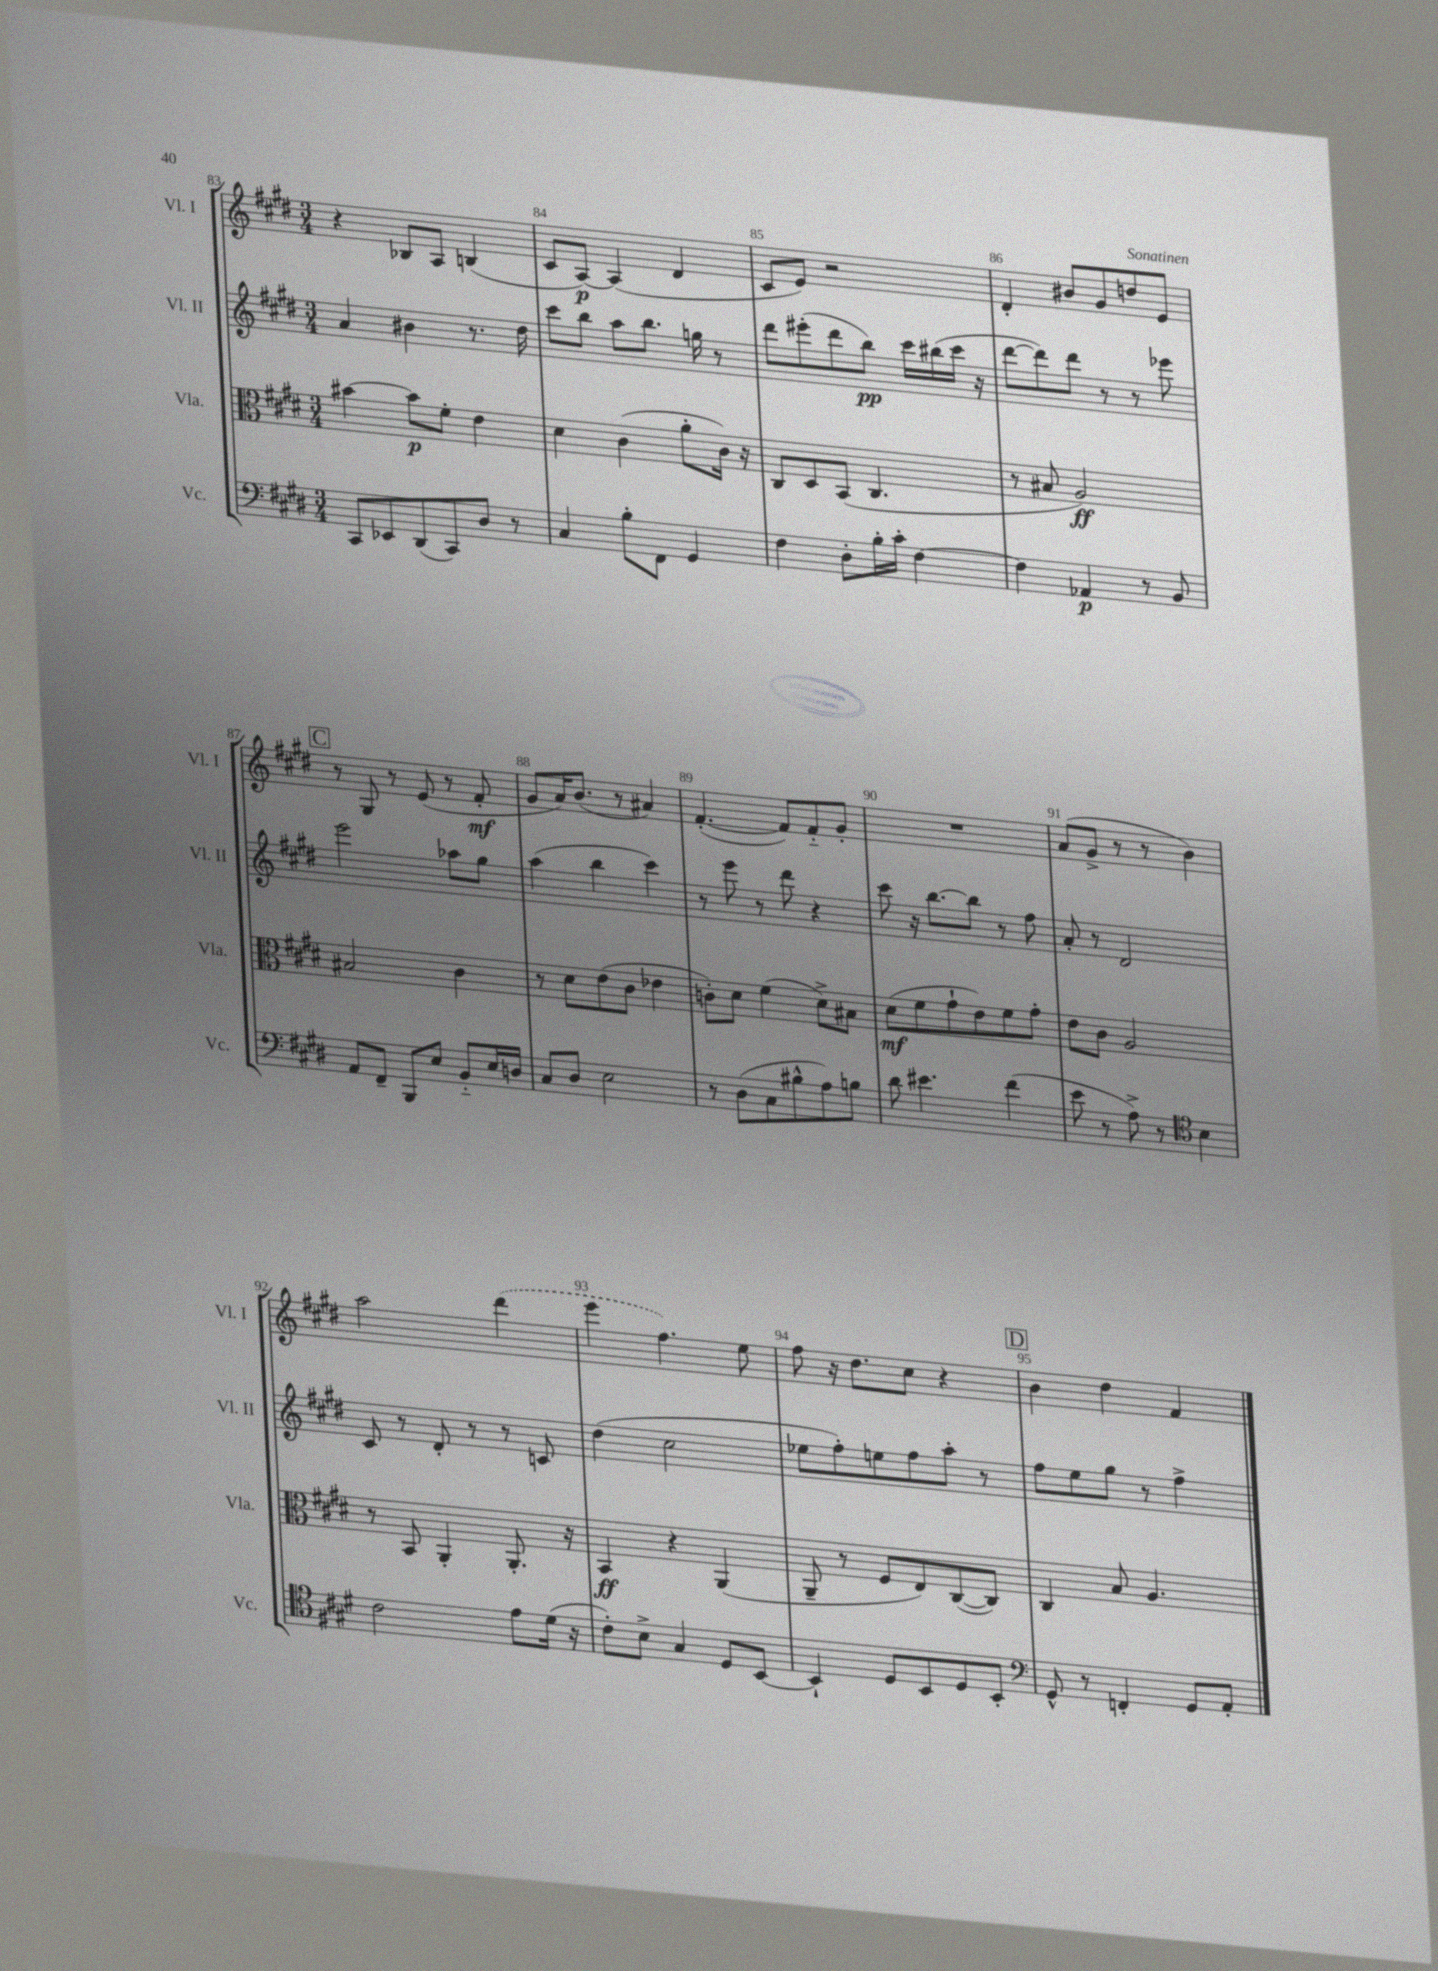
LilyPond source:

<<
\new StaffGroup <<
\new Staff = "s0" \with { instrumentName = "Vl. I" shortInstrumentName = "Vl. I" } {
    \clef treble \key e \major \numericTimeSignature \time 3/4
    r4 bes8 a8 b4( |
    cis'8 a8~\p) a4( dis'4 |
    cis'8 e'8) r2 |
    dis'4-. bis'8 gis'8 d''8 e'8 |
    \mark \markup { \box "C" } r8 gis8 r8 e'8( r8 fis'8-.\mf |
    gis'8 a'16) b'8.( r8 ais'4) |
    fis'4.~-.( fis'8) fis'8-_ gis'8-. |
    R2. |
    a'8( gis'8-> r8 r8 b'4) |
    a''2 \once \slurDashed dis'''4( |
    e'''4 fis''4.) e''8 |
    fis''8 r16 dis''8. cis''8 r4 |
    \mark \markup { \box "D" } b'4 dis''4 fis'4 \bar "|." |
}
\new Staff = "s1" \with { instrumentName = "Vl. II" shortInstrumentName = "Vl. II" } {
    \clef treble \key e \major \numericTimeSignature \time 3/4
    a'4 bis'4 r8. dis''16 |
    cis'''8 b''8 a''8 b''8. g''16 r8 |
    dis'''8 eis'''8-.( dis'''8 b''8\pp) cis'''16 bis''16( cis'''16 r16 |
    dis'''8~ dis'''8) dis'''8 r8 r8 ees'''8 |
    \mark \markup { \box "C" } e'''2 aes''8 gis''8 |
    a''4( b''4 cis'''4) |
    r8 e'''8 r8 dis'''8 r4 |
    cis'''8 r16 b''8.~ b''8 r8 fis''8 |
    a'8-. r8 dis'2 |
    cis'8 r8 dis'8-. r8 r8 c'8 |
    dis''4( cis''2 |
    ees''8 fis''8-.) e''8 fis''8 a''8-. r8 |
    \mark \markup { \box "D" } fis''8 e''8 gis''8 r8 fis''4-> \bar "|." |
}
\new Staff = "s2" \with { instrumentName = "Vla." shortInstrumentName = "Vla." } {
    \clef alto \key e \major \numericTimeSignature \time 3/4
    bis'4~ bis'8\p fis'8-. e'4 |
    dis'4 cis'4( a'8-. cis'16) r16 |
    cis8 dis8 b,8( cis4. |
    r8 bis8 a2\ff) |
    \mark \markup { \box "C" } bis2 cis'4 |
    r8 dis'8 e'8( cis'8 ees'4 |
    c'8-.) dis'8 fis'4( dis'8->) bis8 |
    dis'8\mf( fis'8 gis'8-! e'8) fis'8 gis'8-. |
    e'8 cis'8 a2 |
    r8 b,8 a,4-. a,8.-. r16 |
    b,4\ff r4 a,4( |
    a,8-- r8 fis8 e8) cis8~( cis8) |
    \mark \markup { \box "D" } cis4 b8 a4. \bar "|." |
}
\new Staff = "s3" \with { instrumentName = "Vc." shortInstrumentName = "Vc." } {
    \clef bass \key e \major \numericTimeSignature \time 3/4
    cis,8 ees,8 dis,8( cis,8) dis8 r8 |
    cis4 b8-. fis,8 gis,4 |
    fis4 dis8-. b16-. cis'16-. fis4~ |
    fis4 aes,4\p r8 b,8 |
    \mark \markup { \box "C" } a,8 fis,8-- b,,8 e8 b,8-_ e16 d16 |
    cis8 dis8 e2 |
    r8 dis8( cis8 bis8-^ a8) b8 |
    dis'8 eis'4. fis'4( |
    e'8 r8 a8->) r8 \clef tenor b4 |
    cis'2 e'8 dis'16( r16 |
    cis'8-.) b8-> gis4 dis8 b,8~ |
    b,4-! dis8 b,8 dis8 b,8-. |
    \mark \markup { \box "D" } \clef bass gis,8-^ r8 f,4-. gis,8 a,8-. \bar "|." |
}
>>
>>
\layout { \context { \Score currentBarNumber = #83 \override BarNumber.break-visibility = ##(#f #t #t) barNumberVisibility = #all-bar-numbers-visible } }
